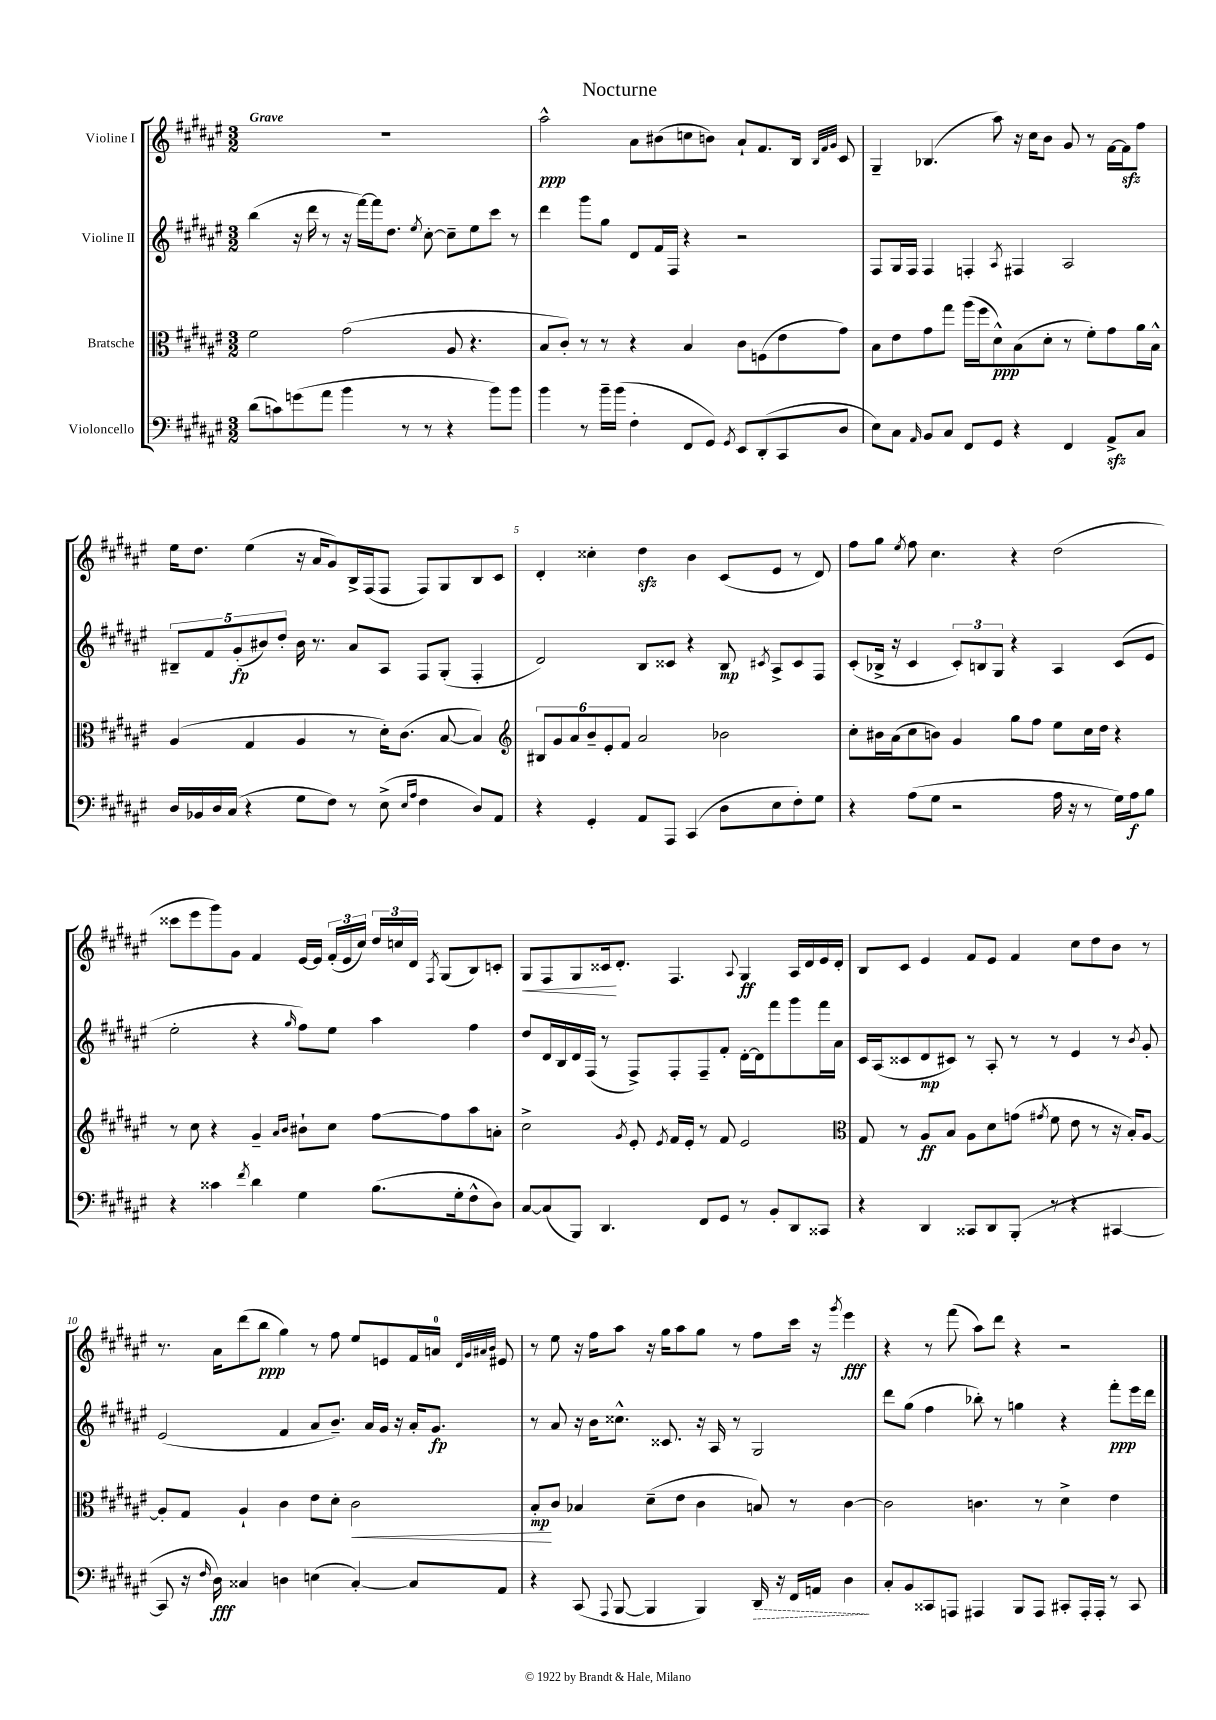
\header { title = "Nocturne" }
<<
\new StaffGroup <<
\new Staff = "s0" \with { instrumentName = "Violine I" } {
    \clef treble \key fis \major \numericTimeSignature \time 3/2 \tempo "Grave"
    \autoBeamOff R1. |
    ais''2-^\ppp ais'8[ bis'8( c''8 b'8]) ais'8[-! fis'8. b16] \grace { b32[ fis'32 gis'32] } cis'8 |
    gis4-- bes4.( ais''8) r16 cis''16[ b'8] gis'8 r8 fis'16[~ fis'16\sfz fis''8] |
    eis''16[ dis''8.] eis''4( r16 ais'16[ gis'8) b16-> fis16( fis8] fis8[) gis8 b8 cis'8] |
    dis'4-. cisis''4-. dis''4\sfz b'4 cis'8[( eis'8] r8 dis'8) |
    fis''8[ gis''8] \acciaccatura { eis''8 } fis''8 cis''4. r4 dis''2( |
    cisis'''8[ eis'''8 gis'''8) gis'8] fis'4 eis'16[~ eis'16] \tuplet 3/2 { fis'16[-.( eis'16 cis''16]) } \tuplet 3/2 { dis''16[ c''16 dis'16] } \acciaccatura { fis8 } gis8[( b8) c'8]-. |
    gis8[\< fis8 gis8 cisis'16\! dis'8.]-. fis4. \appoggiatura { ais8 } gis4\ff ais16[ dis'16 eis'16 dis'16]-. |
    b8[ cis'8] eis'4 fis'8[ eis'8] fis'4 cis''8[ dis''8 b'8] r8 |
    r8. ais'16[ dis'''8( b''8]\ppp gis''4) r8 fis''8 eis''8[ e'8 fis'16 a'16]-0 \grace { dis'32[ gis'32 ais'32 b'32] } eis'8 |
    r8 eis''8 r16 fis''16[ ais''8] r16 gis''16[ ais''8 gis''8] r8 fis''8[ cis'''16] r16 \acciaccatura { gis'''8 } eis'''4\fff |
    r4 r8 fis'''8( ais''8[) dis'''8] r4 r2 \bar "|." |
}
\new Staff = "s1" \with { instrumentName = "Violine II" } {
    \clef treble \key fis \major \numericTimeSignature \time 3/2
    \autoBeamOff b''4( r16 dis'''16 r8 r16 fis'''16[~) fis'''16 dis''8.] \acciaccatura { eis''8 } cis''8~-. cis''8[-- eis''8 cis'''8] r8 |
    dis'''4 gis'''8[ gis''8] dis'8[ fis'16 fis16] r4 r2 |
    fis8[ gis16 fis16] fis4 f4-. \acciaccatura { ais8 } fis4 ais2 |
    \tuplet 5/4 { bis8[-- fis'8 gis'8-.\fp( bis'8) dis''8]-. } bis'16 r8. ais'8[ ais8] fis8[ gis8]-.( fis4-. |
    dis'2) b8[ cisis'8] r4 b8\mp \acciaccatura { cis'8 } ais8[-> cis'8 fis8] |
    cis'8[-.( bes16]-> r16 cis'4 \tuplet 3/2 { cis'8[-.) b8 gis8] } r4 ais4 cis'8[( eis'8] |
    eis''2-. r4 \grace { gis''16 } fis''8[) eis''8] ais''4 fis''4 |
    dis''8[ dis'16 b16 dis'16 fis16]( r8 fis8[->) fis8-. fis8-- fis'8]-. dis'16[~-. dis'16 fis'''8 gis'''8 fis'''16 ais'16] |
    cis'16[ ais16( cisis'8 dis'8\mp cis'8]) r8 ais8-. r8 r8 eis'4 r8 \acciaccatura { b'8 } gis'8-. |
    eis'2( fis'4 ais'8[ b'8.]--) ais'16[ gis'16] r16 ais'16[-. gis'8.]\fp |
    r8 ais'8 r16 b'16[ cisis''8.]-^ cisis'8. r16 ais16 r8 gis2 |
    dis'''8[ gis''8]( fis''4 bes''8-.) r8 g''4 r4 fis'''8[-.\ppp eis'''16 dis'''16] \bar "|." |
}
\new Staff = "s2" \with { instrumentName = "Bratsche" } {
    \clef alto \key fis \major \numericTimeSignature \time 3/2
    \autoBeamOff fis'2 gis'2( ais8 r4. |
    b8[ cis'8]-.) r8 r8 r4 b4 cis'8[ f8( eis'8 gis'8]) |
    b8[ eis'8 gis'8 gis''8] ais''16[( fis''16 dis'8-^\ppp) b8( dis'8]-. r8 fis'8[-.) gis'8 ais'16 b16]-^ |
    ais4( gis4 ais4 r8 dis'16[-.) cis'8.]( b8~ b4) |
    \clef treble \tuplet 6/4 { bis8[ gis'8 ais'8 b'8-- eis'8-. fis'8] } ais'2 bes'2 |
    cis''8[-. bis'16 ais'16( cis''8 b'8]) gis'4 gis''8[ fis''8] eis''8[ cis''16 dis''16] r4 |
    r8 cis''8 r4 gis'4-- \grace { ais'16[ b'16] } bis'8[-! cis''8] fis''8[~ fis''8 ais''8 a'8]-. |
    cis''2-> \acciaccatura { gis'8 } eis'8-. \acciaccatura { eis'8 } fis'16[ eis'16]-. r8 fis'8 eis'2 |
    \clef alto gis8 r8 ais8[\ff b8] ais8[ dis'8 g'8]( \acciaccatura { gis'8 } fis'8 eis'8 r8 r16 b16[-.) ais8]~ |
    ais8[-. gis8] ais4-! cis'4 eis'8[ dis'8]-. cis'2\< |
    b8[-.\mp\! cis'8] bes4 dis'8[--( eis'8] cis'4 b8) r8 cis'4~ |
    cis'2 c'4. r8 dis'4-> eis'4 \bar "|." |
}
\new Staff = "s3" \with { instrumentName = "Violoncello" } {
    \clef bass \key fis \major \numericTimeSignature \time 3/2
    \autoBeamOff dis'8[( c'8) g'8( ais'8] b'4 r8 r8 r4 b'8[) b'8] |
    b'4 r8 b'16[-- b'16]( fis4-. fis,8[ gis,8]) \acciaccatura { gis,8 } eis,8[ dis,8-.( cis,8 dis8] |
    eis8[) cis8] \grace { ais,16 } b,8[ cis8] fis,8[ gis,8] r4 fis,4 ais,8[->\sfz cis8] |
    dis16[ bes,16 dis16 cis16]( r4 gis8[ fis8]) r8 eis8->( \grace { eis16[ ais16] } fis4 dis8[) ais,8] |
    r4 gis,4-. ais,8[ ais,,8] cis,4( dis8[ eis8 fis8-.) gis8] |
    r4 ais8[( gis8] r2 ais16 r16 r8 gis16[) ais16\f b8] |
    r4 cisis'4 \acciaccatura { fis'8 } dis'4 gis4 b8.[( gis16-. fis8-^ dis8]) |
    cis8[~ cis8( b,,8]) dis,4. fis,8[ gis,8] r8 b,8[-. dis,8 cisis,8] |
    r4 dis,4 cisis,8[ dis,8 b,,8]-.( r8 r4 cis,4~ |
    cis,8 r16 \grace { fis16 } dis16\fff) cisis4 d4 e4( cisis4~-.) cisis8[ ais,8] |
    r4 cis,8( \appoggiatura { ais,,8 } b,,8~ b,,4 b,,4) \once \override Hairpin.style = #'dashed-line dis,16\> r16 fis,16[ a,16] dis4\! |
    cis8[-. b,8 cisis,8 a,,8] ais,,4 b,,8[ ais,,8] cis,8[-. ais,,16-. ais,,16]-. r8 cis,8 \bar "|." |
}
>>
>>
\layout { \context { \Score \override BarNumber.break-visibility = ##(#f #t #t) barNumberVisibility = #(every-nth-bar-number-visible 5) } }
